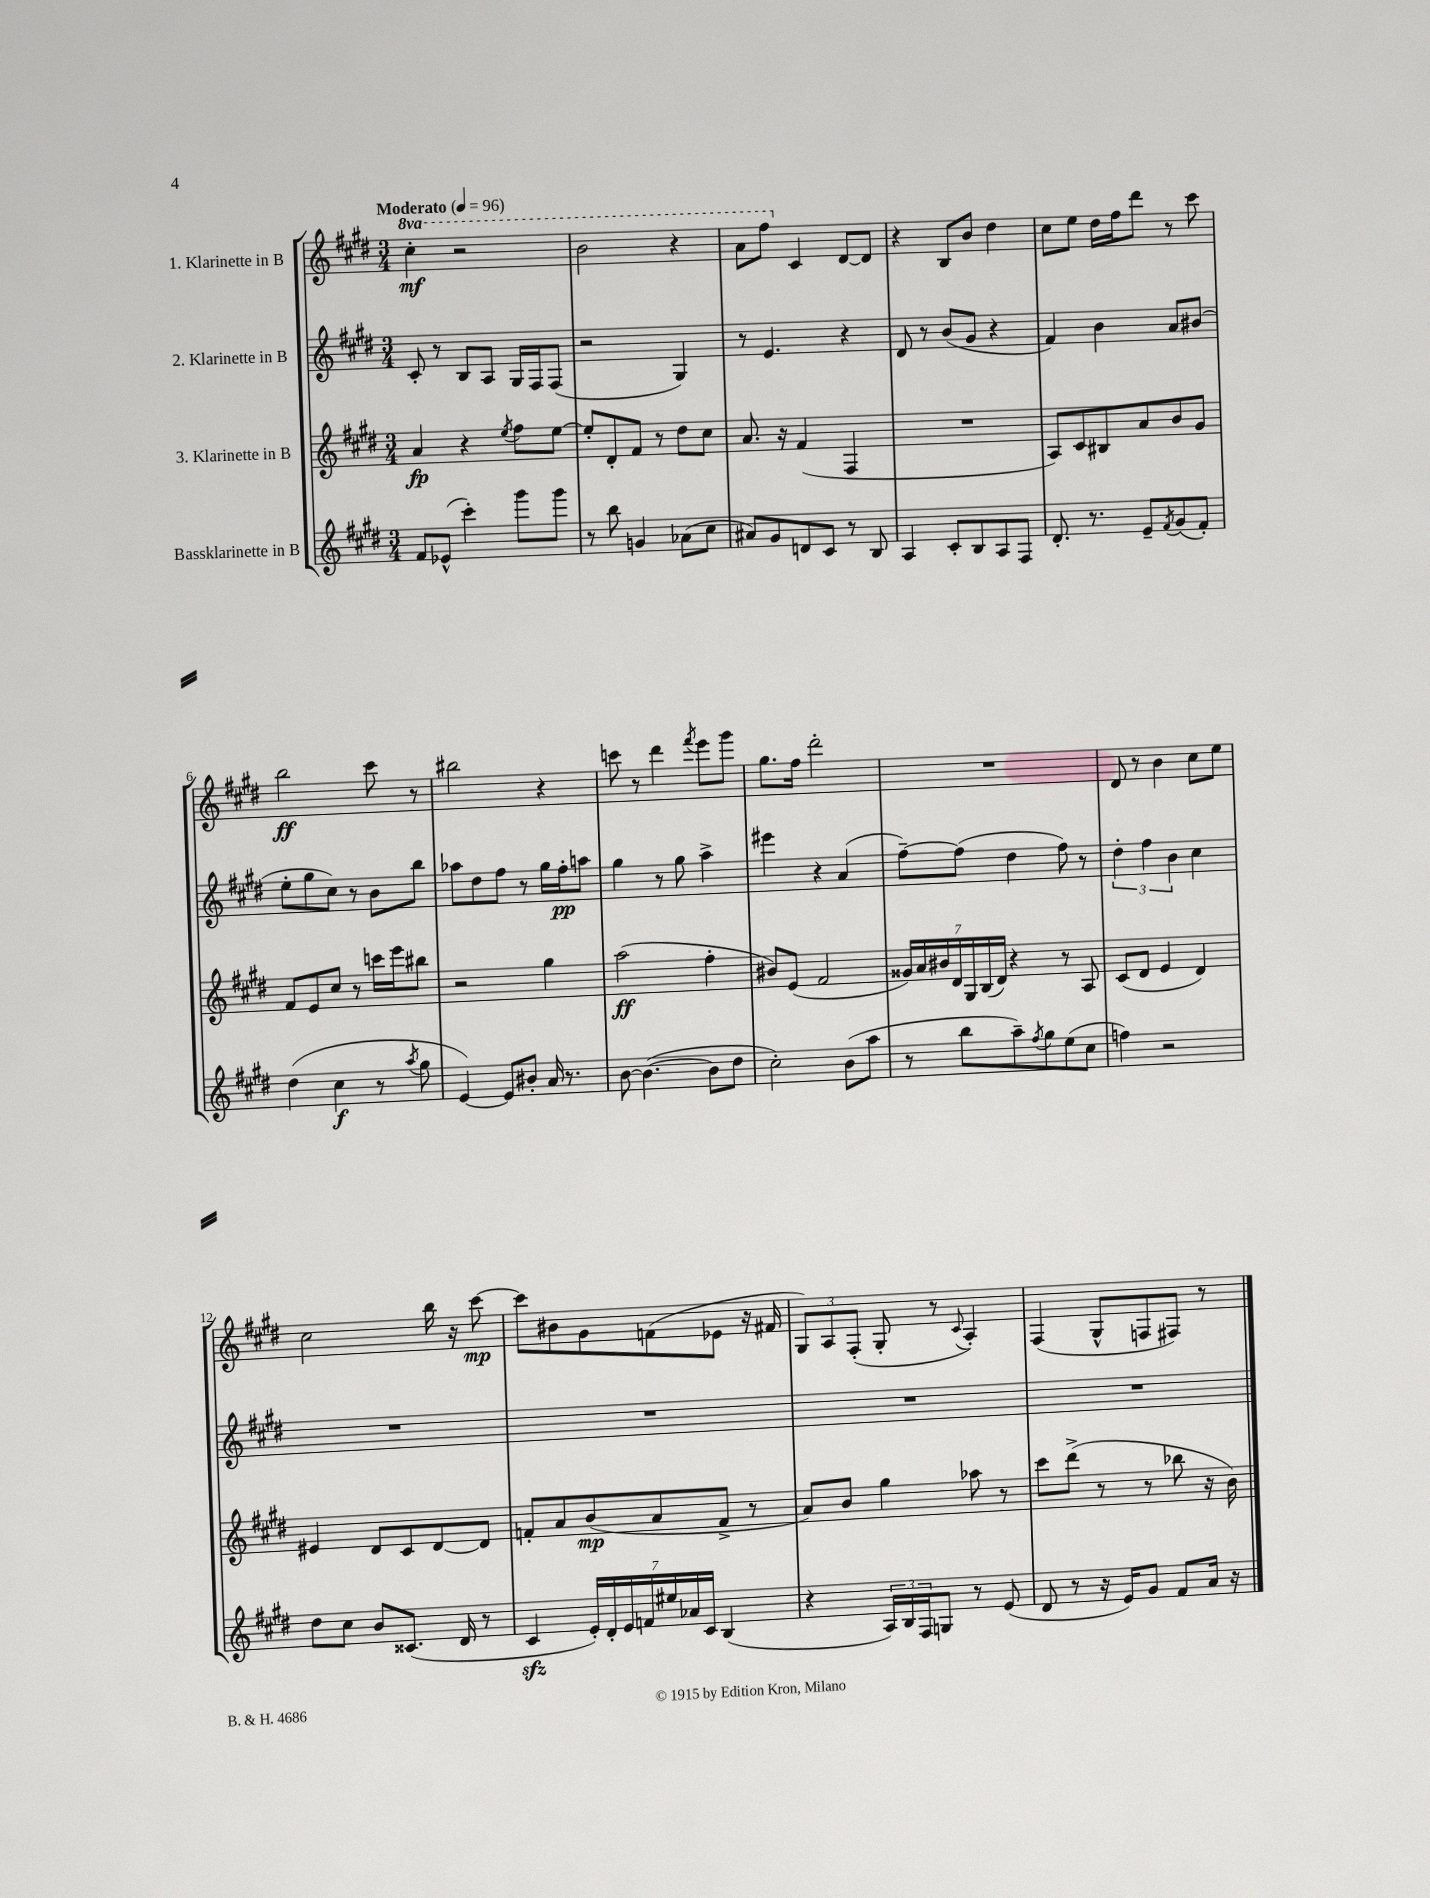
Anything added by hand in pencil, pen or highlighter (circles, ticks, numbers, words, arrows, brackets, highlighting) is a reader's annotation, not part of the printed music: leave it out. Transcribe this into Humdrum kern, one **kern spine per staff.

**kern	**dynam	**kern	**dynam	**kern	**dynam	**kern	**dynam
*part4	*part4	*part3	*part3	*part2	*part2	*part1	*part1
*staff4	*staff4	*staff3	*staff3	*staff2	*staff2	*staff1	*staff1
*I"Bassklarinette in B	*	*I"3. Klarinette in B	*	*I"2. Klarinette in B	*	*I"1. Klarinette in B	*
*clefG2	*	*clefG2	*	*clefG2	*	*clefG2	*
*k[f#c#g#d#]	*	*k[f#c#g#d#]	*	*k[f#c#g#d#]	*	*k[f#c#g#d#]	*
*M3/4	*	*M3/4	*	*M3/4	*	*M3/4	*
*MM96	*	*MM96	*	*MM96	*	*MM96	*
*	*	*	*	*	*	*8va	*
=1	=1	=1	=1	=1	=1	=1	=1
!	!	!	!	!	!	!LO:TX:a:B:t=Moderato	!
8f#/L	.	4a/	fp	8c#'/	.	4ccc#'\	mf
(8e-X^^/J	.	.	.	8r	.	.	.
4ccc#'\)	.	4r	.	8B/L	.	2r	.
.	.	.	.	8A/J	.	.	.
.	.	8qee/	.	.	.	.	.
8ggg#\L	.	8ff#\L	.	16G#/LL	.	.	.
.	.	.	.	16F#/J	.	.	.
8ggg#\J	.	[8ee\J	.	(8F#/J	.	.	.
=2	=2	=2	=2	=2	=2	=2	=2
8r	.	8ee'/L]	.	2r	.	2bb\	.
8bb\	.	8d#'/	.	.	.	.	.
4gn/	.	8f#/J	.	.	.	.	.
.	.	8r	.	.	.	.	.
(8a-X\L	.	8dd#\L	.	4G#/)	.	4r	.
8cc#\J	.	8cc#\J	.	.	.	.	.
=3	=3	=3	=3	=3	=3	=3	=3
8a#X/L)	.	8.a/	.	8r	.	8aa\L	.
8g#/	.	.	.	4.e/	.	8fff#\J	.
.	.	16r	.	.	.	.	.
*	*	*	*	*	*	*X8va	*
8dn/	.	(4f#/	.	.	.	4c#/	.
8c#/J	.	.	.	.	.	.	.
8r	.	4F#/	.	4r	.	[8d#/L	.
8B/	.	.	.	.	.	8d#/J]	.
=4	=4	=4	=4	=4	=4	=4	=4
4A/	.	2.r	.	8d#/	.	4r	.
.	.	.	.	8r	.	.	.
8c#'/L	.	.	.	(8b/L	.	8B/L	.
8B/	.	.	.	8g#/J	.	8b/J	.
8A/	.	.	.	4r	.	4dd#\	.
8F#/J	.	.	.	.	.	.	.
=5	=5	=5	=5	=5	=5	=5	=5
8.d#'/	.	8A/L)	.	4f#/)	.	8cc#\L	.
.	.	8c#/	.	.	.	8ee\J	.
8.r	.	.	.	.	.	.	.
.	.	8B#X/	.	4b\	.	16dd#\LL	.
.	.	.	.	.	.	16ff#\J	.
8e~/L	.	8a/	.	.	.	8ddd#\J	.
8qf#/	.	.	.	.	.	.	.
(8g#/	.	8b/	.	8a/L	.	8r	.
8f#'/J)	.	8g#/J	.	(8b#X/J	.	8ccc#\	.
!!LO:LB:g=z
=6	=6	=6	=6	=6	=6	=6	=6
(4dd#\	.	8f#/L	.	8ee'\L	.	2bb\	ff
.	.	8e/	.	8gg#\	.	.	.
4cc#\	f	8cc#/J	.	8cc#\J)	.	.	.
.	.	8r	.	8r	.	.	.
8r	.	16cccn\LL	.	8b\L	.	8ccc#\	.
.	.	16eee\J	.	.	.	.	.
8qaa/	.	.	.	.	.	.	.
8gg#\	.	8bb#X\J	.	8bb\J	.	8r	.
=7	=7	=7	=7	=7	=7	=7	=7
[4e/)	.	2r	.	8aa-X\L	.	2bb#X\	.
.	.	.	.	8dd#\	.	.	.
8e/L]	.	.	.	8ff#\J	.	.	.
8b#X'/J	.	.	.	8r	.	.	.
16a/	.	4gg#\	.	16gg#\LL	.	4r	.
8.r	.	.	.	16ff#'\J	pp	.	.
.	.	.	.	8aan\J	.	.	.
=8	=8	=8	=8	=8	=8	=8	=8
[8b\	.	(2aa\	ff	4gg#\	.	8cccn\	.
(4.b\_	.	.	.	.	.	8r	.
.	.	.	.	8r	.	4ddd#\	.
.	.	.	.	8gg#\	.	.	.
.	.	.	.	.	.	8qfff#/	.
8b\L]	.	4ff#'\	.	4aa^\	.	8eee\L	.
8dd#\J	.	.	.	.	.	8ggg#\J	.
=9	=9	=9	=9	=9	=9	=9	=9
2cc#'\)	.	8b#X/L)	.	4eee#X\	.	8.gg#\L	.
.	.	(8e/J	.	.	.	.	.
.	.	.	.	.	.	16ff#\Jk	.
.	.	2f#/	.	4r	.	2ddd#'\	.
(8b\L	.	.	.	(4a/	.	.	.
8aa\J	.	.	.	.	.	.	.
=10	=10	=10	=10	=10	=10	=10	=10
8r	.	28g##X/LL)	.	[8ff#~\L)	.	2.r	.
.	.	28a/	.	.	.	.	.
.	.	28b#X/	.	.	.	.	.
.	.	28d#/	.	.	.	.	.
8bb\L	.	.	.	(8ff#\J]	.	.	.
.	.	28G#/	.	.	.	.	.
.	.	(28B/	.	.	.	.	.
.	.	28d#/JJ)	.	.	.	.	.
8aa~\)	.	4r	.	4dd#\	.	.	.
8qff#/	.	.	.	.	.	.	.
8gg#\	.	.	.	.	.	.	.
(8ee\	.	8r	.	8ff#\)	.	.	.
8cc#\J	.	8A/	.	8r	.	.	.
=11	=11	=11	=11	=11	=11	=11	=11
4ffn\)	.	(8c#/L	.	6dd#'\	.	8d#/	.
.	.	8d#/J	.	.	.	8r	.
.	.	.	.	6ff#\	.	.	.
2r	.	4e/	.	.	.	4b\	.
.	.	.	.	6b\	.	.	.
.	.	4d#/)	.	4cc#\	.	8cc#\L	.
.	.	.	.	.	.	8ee\J	.
!!LO:LB:g=z
=12	=12	=12	=12	=12	=12	=12	=12
8dd#\L	.	4e#X/	.	2.r	.	2cc#\	.
8cc#\J	.	.	.	.	.	.	.
8b/L	.	8d#/L	.	.	.	.	.
(8.c##X/J	.	8c#/	.	.	.	.	.
.	.	[8d#/	.	.	.	16bb\	.
16d#/	.	.	.	.	.	16r	.
8r	.	8d#/J]	.	.	.	[8ccc#\	mp
=13	=13	=13	=13	=13	=13	=13	=13
4c#zz/	.	8fn'/L	.	2.r	.	8ccc#\L]	.
.	.	8a/	.	.	.	8b#X\	.
28e'/LL)	.	(8b/	mp	.	.	8g#\	.
28d#'/	.	.	.	.	.	.	.
28e/	.	.	.	.	.	.	.
28fn/	.	.	.	.	.	.	.
.	.	8a/	.	.	.	(8fn\	.
28ee#X/	.	.	.	.	.	.	.
28a-X/	.	.	.	.	.	.	.
28c#/JJ	.	.	.	.	.	.	.
(4B/	.	8f^/J	.	.	.	8e-X\J	.
.	.	8r	.	.	.	16r	.
.	.	.	.	.	.	16f#X/	.
=14	=14	=14	=14	=14	=14	=14	=14
4r	.	8a/L)	.	2.r	.	12G#/L)	.
.	.	.	.	.	.	12A/	.
.	.	8b/J	.	.	.	.	.
.	.	.	.	.	.	(12F#'/J	.
24A/LL)	.	4gg#\	.	.	.	8G#'/	.
24B/	.	.	.	.	.	.	.
24F#/J	.	.	.	.	.	.	.
8Gn/J	.	.	.	.	.	8r	.
.	.	.	.	.	.	8qqc#/	.
8r	.	8aa-X\	.	.	.	4A'/)	.
(8e/	.	8r	.	.	.	.	.
=15	=15	=15	=15	=15	=15	=15	=15
8d#/	.	8ccc#\L	.	2.r	.	(4F#/	.
8r	.	(8ddd#^\J	.	.	.	.	.
16r	.	8r	.	.	.	8G#^^/L	.
16e/KL)	.	.	.	.	.	.	.
8g#/J	.	8r	.	.	.	8Fn/	.
8f#/L	.	8bb-X\	.	.	.	8F#X/J)	.
16a/Jk	.	16r	.	.	.	8r	.
16r	.	16b\)	.	.	.	.	.
==	==	==	==	==	==	==	==
*-	*-	*-	*-	*-	*-	*-	*-
